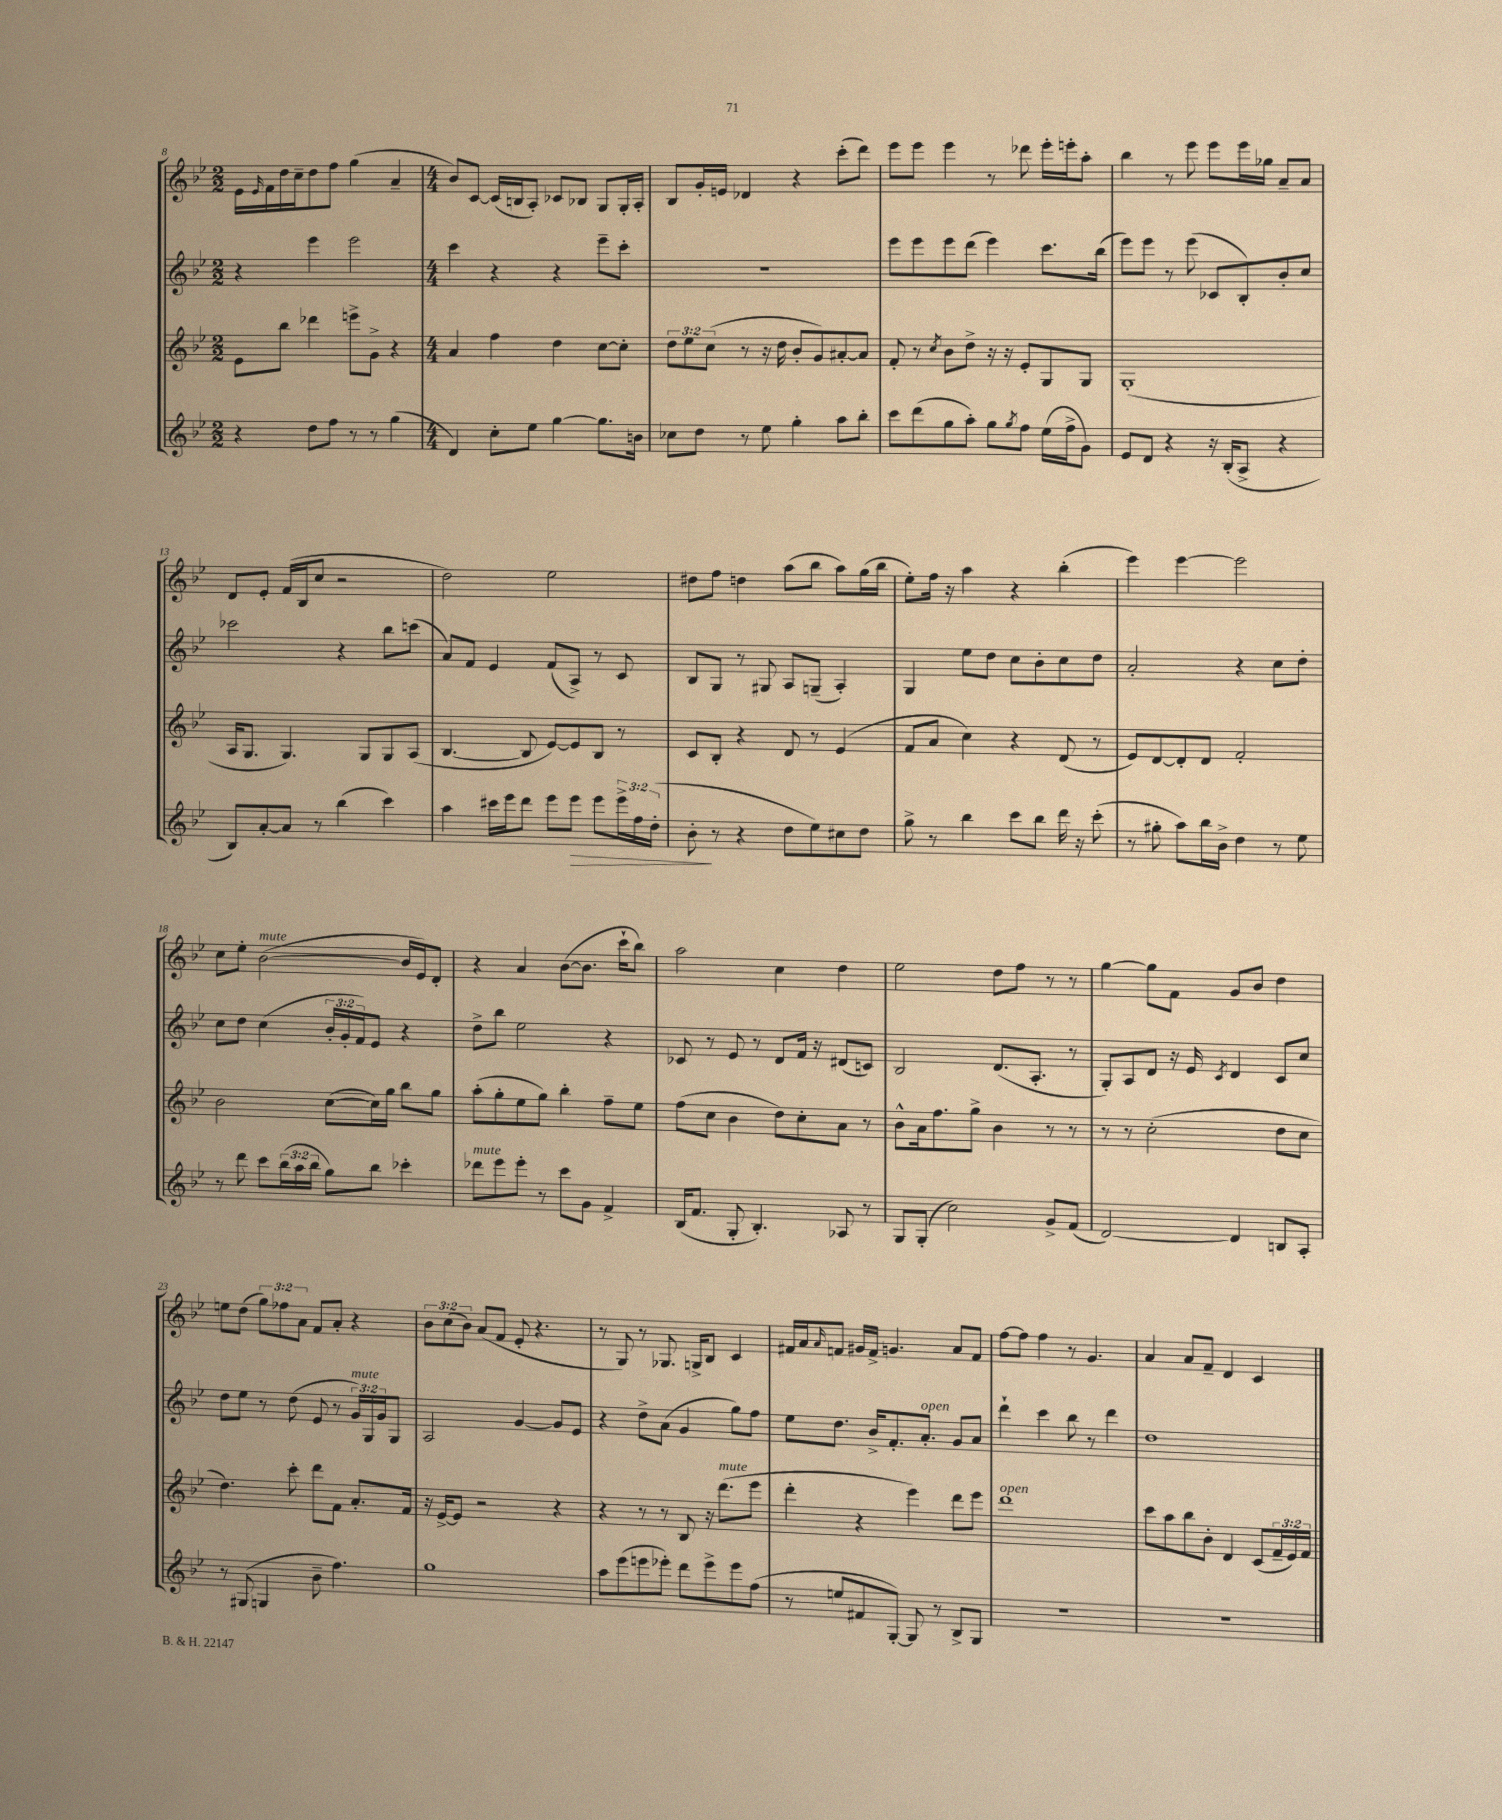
<<
\new StaffGroup <<
\new Staff = "s0" {
    \clef treble \key bes \major \numericTimeSignature \time 2/2 \override Staff.TupletNumber.text = #tuplet-number::calc-fraction-text
    ees'16 \grace { ees'16 } f'16 d''16 c''16-- d''8 f''8 g''4( a'4-- |
    \numericTimeSignature \time 4/4 bes'8) c'8~ c'16( b16 a8-.) ces'8 bes8 g8 g16-. a16-. |
    bes8 g'16-. e'16 des'4 r4 c'''8-.( d'''8) |
    ees'''8 ees'''8 ees'''4 r8 des'''8 ees'''16-. e'''16-. a''8-. |
    bes''4 r8 ees'''8 ees'''8 ees'''16 ges''16 a'8-- a'8 |
    d'8 ees'8-. f'16( bes16 c''8 r2 |
    d''2) ees''2 |
    dis''8 f''8 d''4 a''8( bes''8 a''8) g''16( bes''16 |
    ees''8-.) f''16 r16 a''4 r4 bes''4-.( |
    ees'''4) ees'''4~ ees'''2 |
    c''8 ees''8-. bes'2~^\markup { \italic "mute" }( bes'16 ees'16) d'8-. |
    r4 a'4 bes'8~( bes'8. c'''16-! bes''8) |
    a''2 c''4 d''4 |
    ees''2 d''8 f''8 r8 r8 |
    g''4~ g''8 f'8 g'8 bes'8 d''4 |
    e''8 d''8( \tuplet 3/2 { g''8) fes''8 a'8 } f'8 a'8-. r4 |
    \tuplet 3/2 { bes'8 c''8( bes'8) } a'8( f'8 ees'8-. r4. |
    r8 g8) r8 ges8. g16-> bes8 c'4 |
    fis'16 a'16 \grace { a'16 } f'8 gis'16 f'16-> g'4. a'8 f'8 |
    f''8~ f''8 f''4 r8 g'4. |
    a'4 a'8 f'8-- d'4 c'4 \bar "|." |
}
\new Staff = "s1" {
    \clef treble \key bes \major \numericTimeSignature \time 2/2 \override Staff.TupletNumber.text = #tuplet-number::calc-fraction-text
    r4 ees'''4 ees'''2 |
    \numericTimeSignature \time 4/4 c'''4 r4 r4 ees'''8-- c'''8-. |
    R1 |
    ees'''8 ees'''8 ees'''8 d'''8( ees'''4) c'''8. bes''16( |
    ees'''8) ees'''8 r8 ees'''8( ces'8 bes8-.) bes'8-. c''8 |
    ces'''2 r4 bes''8 c'''8( |
    a'8) f'8 ees'4 f'8( a8->) r8 c'8 |
    bes8 g8 r8 gis8 a8 g8--( a4-.) |
    g4 ees''8 d''8 c''8 bes'8-. c''8 d''8 |
    a'2-. r4 c''8 d''8-. |
    c''8 d''8 c''4( \tuplet 3/2 { bes'16-. g'16-. f'16) } ees'8 r4 |
    d''8-> bes''8 ees''2 r4 |
    ces'8 r8 ees'8 r8 d'8 f'16 r16 dis'8( c'8) |
    bes2 d'8.( a8.-. r8 |
    g8-.) a8 d'8 r16 ees'16 \acciaccatura { c'8 } d'4 c'8 c''8 |
    d''8 ees''8 r8 d''8( ees'8 r8 \tuplet 3/2 { g'16^\markup { \italic "mute" }) g16 g'16 } g8 |
    a2 g'4~ g'8 ees'8 |
    r4 d''8-> a'8( g'4 g''8) f''8 |
    ees''8 d''8. bes'16-> f'8.-. a'8.-.^\markup { \italic "open" } g'8 a'8 |
    d'''4-! c'''4 bes''8 r8 d'''4 |
    d''1 \bar "|." |
}
\new Staff = "s2" {
    \clef treble \key bes \major \numericTimeSignature \time 2/2 \override Staff.TupletNumber.text = #tuplet-number::calc-fraction-text
    ees'8 bes''8 des'''4 e'''8-> g'8-> r4 |
    \numericTimeSignature \time 4/4 a'4 f''4 d''4 c''8~ c''8-. |
    \tuplet 3/2 { d''8 ees''8 c''8( } r8 r16 d''16 bes'8-. g'8) ais'8~-. ais'8 |
    f'8-. r8 \acciaccatura { c''8 } bes'8 d''8-> r16 r16 ees'8-. g8 g8 |
    g1-.( |
    a16 g8. g4.) g8 g8 a8( |
    bes4.~ bes8 ees'8~) ees'8 bes8 r8 |
    c'8 bes8-. r4 d'8 r8 ees'4( |
    f'8 a'8 c''4) r4 d'8( r8 |
    ees'8) d'8~ d'8-. d'8 f'2-. |
    bes'2 c''8~( c''16) g''16 bes''8 g''8 |
    a''8-.( g''8-. ees''8 g''8) bes''4-. f''8-- ees''8 |
    f''8( c''8 bes'4 d''8) c''8-. a'8 r8 |
    bes'8-^ a'16 f''8. g''8-> bes'4 r8 r8 |
    r8 r8 c''2-.( d''8 c''8 |
    d''4.) c'''8-. d'''8 f'8 a'8.-. f'16 |
    r16 ees'16~-> ees'8 r2 r4 |
    r4 r8 r8 bes8 r16 d'''8.^\markup { \italic "mute" }( ees'''8 |
    d'''4-. r4 ees'''4) d'''8 ees'''8 |
    d'''1^\markup { \italic "open" } |
    c'''8 a''8 bes''8 bes'8-. d'4 c'8( \tuplet 3/2 { f'16-- ees'16) f'16 } \bar "|." |
}
\new Staff = "s3" {
    \clef treble \key bes \major \numericTimeSignature \time 2/2 \override Staff.TupletNumber.text = #tuplet-number::calc-fraction-text
    r4 d''8 f''8 r8 r8 g''4( |
    \numericTimeSignature \time 4/4 d'4) c''8-. ees''8 g''4~ g''8. b'16 |
    ces''8 d''8 r8 ees''8 g''4-. a''8 bes''8-. |
    c'''8 d'''8( g''8 a''8-.) g''8 \acciaccatura { g''8 } f''8 ees''16( f''16-> g'8) |
    ees'8 d'8 r4 r16 bes16-.( a8-> r4 |
    bes8) a'8~-. a'8 r8 bes''4( c'''4) |
    a''4 cis'''16 ees'''16 d'''8 ees'''8 ees'''8\> ees'''8 \tuplet 3/2 { ees'''16-> f''16 d''16-.( } |
    bes'8-.\! r8 r4 d''8 ees''8) cis''8 d''8 |
    g''8-> r8 bes''4 c'''8 bes''8 d'''16 r16 c'''8-.( |
    r8 gis''8-. a''8) bes''16 bes'16-> d''4 r8 ees''8 |
    r8 d'''8 c'''8 \tuplet 3/2 { bes''16( a''16 bes''16 } g''8) bes''8 ces'''4-. |
    des'''8^\markup { \italic "mute" } ees'''8 ees'''8-. r8 c'''8 g'8 f'4-> |
    bes16( f'8. g8-. bes4.-.) aes8 r8 |
    g8 g8-.( c''2) g'8-> f'8( |
    d'2~) d'4 b8 a8-. |
    r8 gis8( g4 bes'8-- f''4.) |
    g''1 |
    a''8 ees'''8( e'''8 ees'''8-.) d'''8 ees'''8-> ees'''8 f''8( |
    r8 e''8 fis'8 g8~-.) g8 r8 bes8-> g8 |
    R1 |
    R1 \bar "|." |
}
>>
>>
\layout { \context { \Score currentBarNumber = #8 } }
